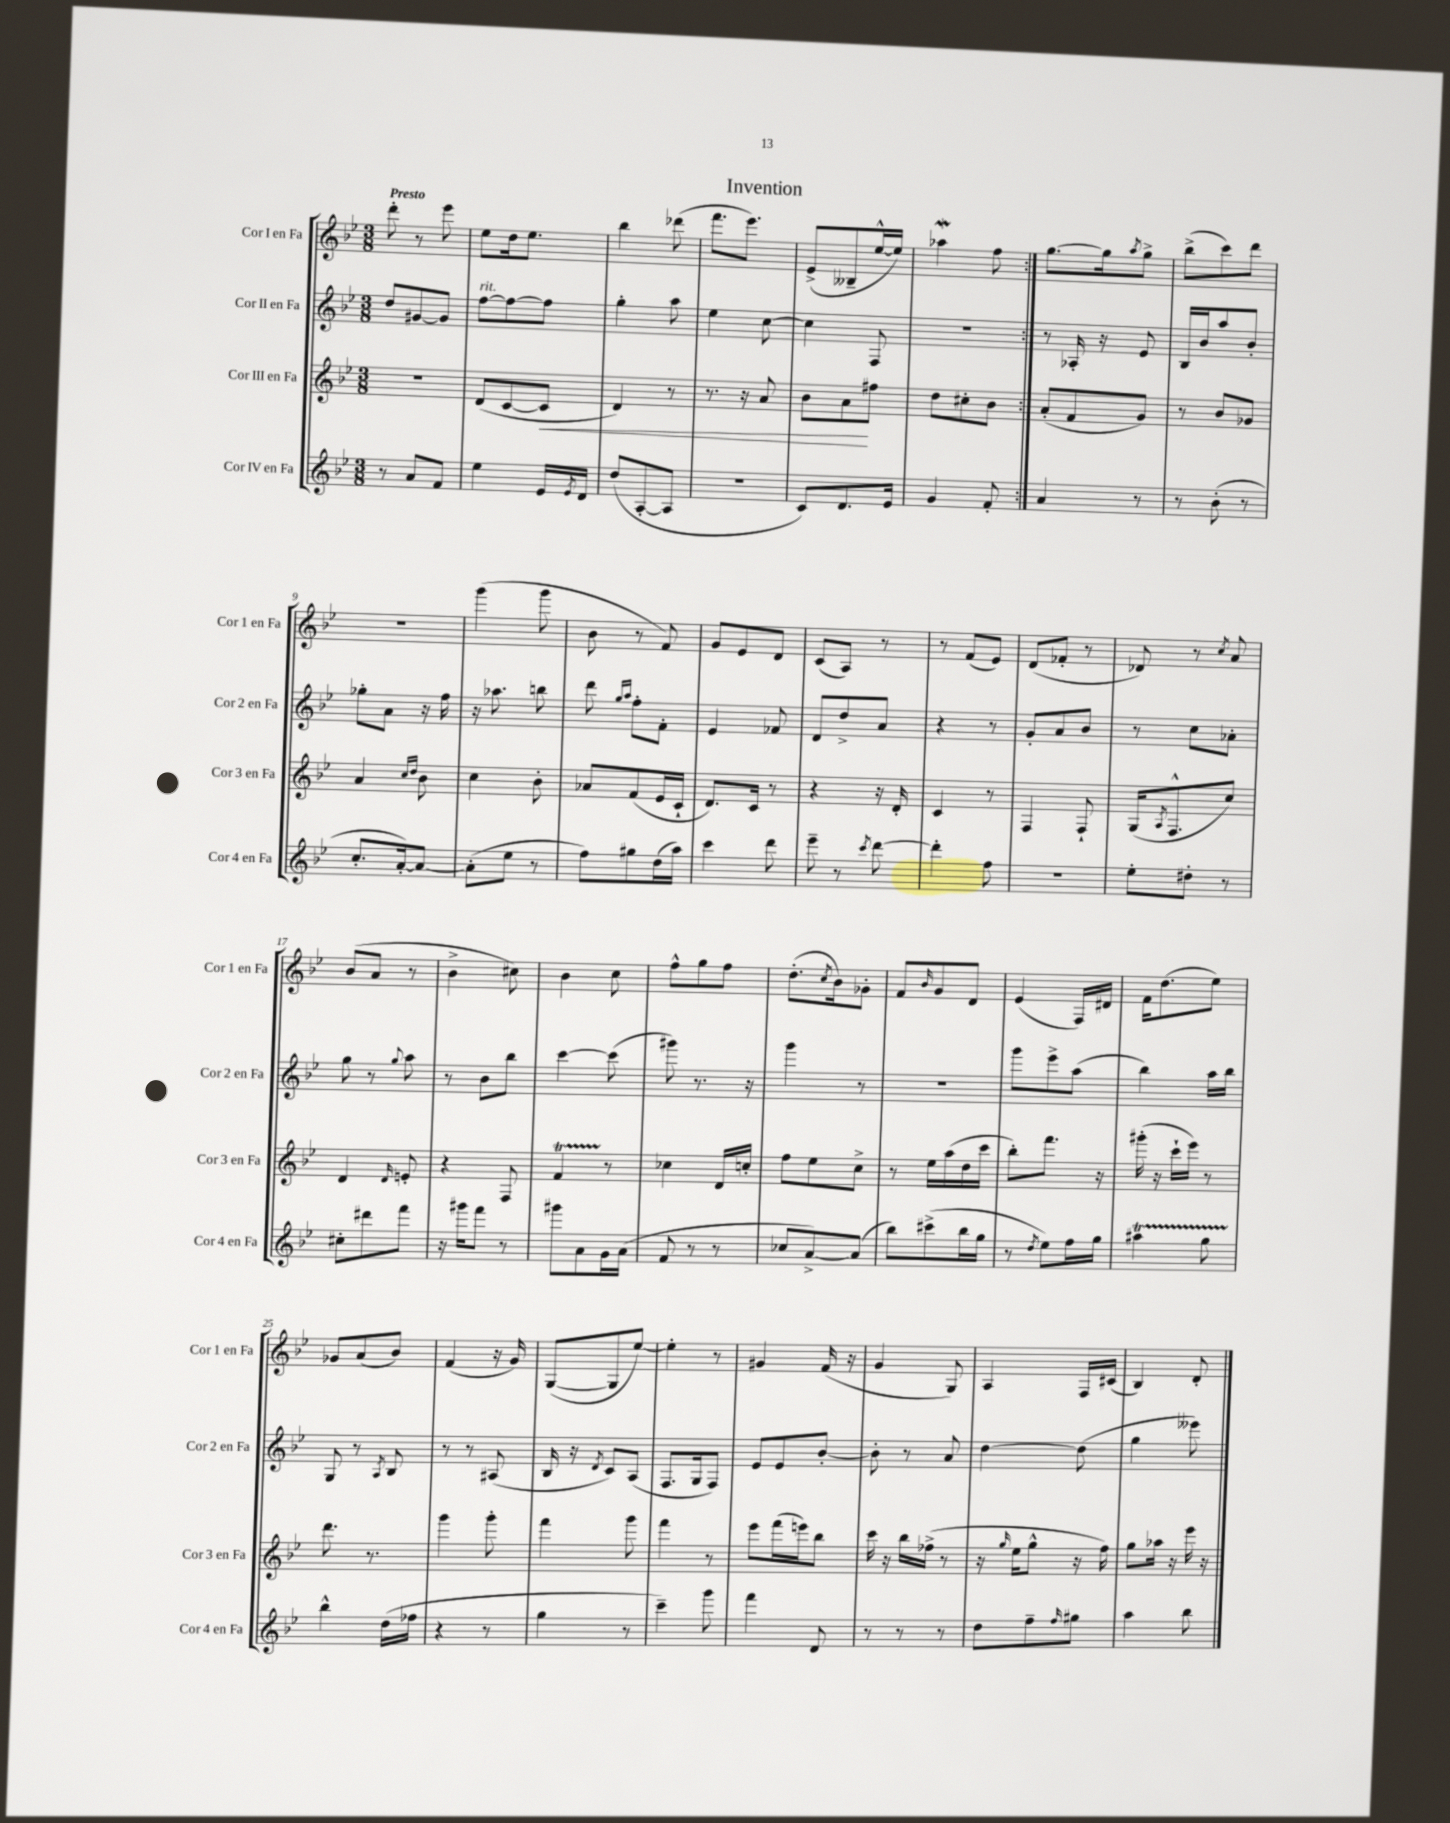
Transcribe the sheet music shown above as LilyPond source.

\header { title = "Invention" }
<<
\new StaffGroup <<
\new Staff = "s0" \with { instrumentName = "Cor I en Fa" shortInstrumentName = "Cor 1 en Fa" } {
    \clef treble \key bes \major \numericTimeSignature \time 3/8 \tempo "Presto"
    \repeat volta 2 { d'''8-. r8 ees'''8 |
    ees''8 d''16 ees''8. |
    bes''4 des'''8( |
    f'''8. ees'''8.) |
    ees'8->( beses8-- ees''16~-^ ees''16) |
    aes''4\mordent f''8 | }
    g''8.~ g''16 \acciaccatura { a''8 } g''8-> |
    bes''8->( c'''8) d'''8 |
    R4. |
    g'''4( g'''8 |
    bes'8 r8 f'8) |
    g'8 ees'8 d'8 |
    c'8( a8) r8 |
    r8 f'8( ees'8) |
    d'8( fes'8-. r8 |
    des'8) r8 \acciaccatura { c''8 } a'8 |
    bes'8( a'8 r8 |
    bes'4-> cis''8) |
    bes'4 c''8 |
    f''8-^ g''8 f''8 |
    d''8.-.( \acciaccatura { c''8 } bes'16) ges'8-. |
    f'8 \grace { bes'16 } g'8 d'8 |
    ees'4( f16) dis'16 |
    f'16 d''8.( ees''8) |
    ges'8 a'8( bes'8) |
    f'4( r16 g'16) |
    g8~( g8 ees''8~) |
    ees''4-. r8 |
    gis'4 f'16( r16 |
    g'4 g8) |
    a4 f16 cis'16( |
    bes4) d'8-. \bar "|." |
}
\new Staff = "s1" \with { instrumentName = "Cor II en Fa" shortInstrumentName = "Cor 2 en Fa" } {
    \clef treble \key bes \major \numericTimeSignature \time 3/8
    \repeat volta 2 { d''8 gis'8~ gis'8 |
    f''8~^\markup { \italic "rit." } f''8~ f''8 |
    g''4-. a''8 |
    ees''4 c''8~ |
    c''4 f8 |
    R4. | }
    r8 aes16-. r16 ees'8 |
    bes16 bes'16 a''8 bes'8-. |
    ges''8-. a'8 r16 f''16 |
    r16 aes''8. b''8 |
    d'''8 \grace { g''16 a''16 } f''8-. f'8-. |
    ees'4 fes'8 |
    d'8 d''8-> a'8 |
    r4 r8 |
    g'8-. a'8 bes'8 |
    r8 c''8 aes'8-. |
    g''8 r8 \appoggiatura { g''8 } a''8 |
    r8 bes'8 bes''8 |
    c'''4~ c'''8( |
    gis'''8) r8. r16 |
    g'''4 r8 |
    R4. |
    g'''8 ees'''8-> a''8( |
    bes''4) a''16 bes''16 |
    g8 r8 \acciaccatura { a8 } bes8 |
    r8 r8 ais8( |
    bes16 r16 \acciaccatura { d'8 } c'8) a8( |
    f8. g16 f8) |
    ees'8 ees'8 bes'8~-. |
    bes'8-. r8 a'8 |
    d''4~ d''8( |
    g''4 eeses'''8) \bar "|." |
}
\new Staff = "s2" \with { instrumentName = "Cor III en Fa" shortInstrumentName = "Cor 3 en Fa" } {
    \clef treble \key bes \major \numericTimeSignature \time 3/8
    \repeat volta 2 { R4. |
    d'8( c'8~ c'8\< |
    d'4) r8 |
    r8. r16 a'8 |
    bes'8 a'8\! fis''8 |
    d''8 cis''8-. bes'8 | }
    a'8-.( f'8 g'8) |
    r8 bes'8 ges'8 |
    a'4 \grace { c''16 d''16 } bes'8 |
    c''4 bes'8-. |
    aes'8 f'8( ees'16 c'16-! |
    d'8.) c'16 r8 |
    r4 r16 d'16-. |
    c'4 r8 |
    f4 f8-! |
    g16( \acciaccatura { a8 } f8.-^ c''8) |
    d'4 \grace { d'16 } e'8-. |
    r4 f8 |
    f'4\startTrillSpan r8\stopTrillSpan |
    ces''4 d'16 c''16-. |
    f''8 ees''8 c''8-> |
    r8 ees''16 a''16( d''16 c'''16 |
    bes''8-.) f'''8. r16 |
    gis'''16-.( r16 c'''16-! ees'''16) r8 |
    d'''8. r8. |
    g'''4 g'''8-. |
    f'''4 g'''8 |
    f'''4 r8 |
    ees'''8 f'''16( e'''16) bes''8 |
    c'''16 r16 bes''16 fes''16->( r8 |
    r16 \grace { g''16 } ees''16 g''8-^ r16 f''16) |
    g''8 aes''16 r16 ees'''16 r16 \bar "|." |
}
\new Staff = "s3" \with { instrumentName = "Cor IV en Fa" shortInstrumentName = "Cor 4 en Fa" } {
    \clef treble \key bes \major \numericTimeSignature \time 3/8
    \repeat volta 2 { r8 a'8 f'8 |
    ees''4 ees'16 \acciaccatura { ees'8 } d'16 |
    d''8( a8~-. a8 |
    R4. |
    c'8) d'8. ees'16 |
    g'4 f'8-. | }
    a'4 r8 |
    r8 bes'8-.( r8 |
    c''8.-. a'16~-.) a'8~ |
    a'8-.( ees''8 r8 |
    f''8) gis''8 d''16( a''16) |
    c'''4 d'''8 |
    ees'''8-- r8 \acciaccatura { c'''8 } d'''8~ |
    d'''4-. f''8 |
    R4. |
    ees''8-. dis''8-. r8 |
    cis''8-. dis'''8 f'''8 |
    r16 gis'''16 f'''8 r8 |
    gis'''8 a'8 g'16 a'16( |
    f'8 r8 r8 |
    ces''8 a'8~->) a'8( |
    bes''8) cis'''8->( bes''16 g''16 |
    r8 \acciaccatura { d''8 } ees''8) f''16 g''16 |
    ais''4\startTrillSpan g''8 |
    bes''4-^\stopTrillSpan d''16( fes''16 |
    r4 r8 |
    g''4 r8 |
    c'''4--) g'''8 |
    f'''4 d'8 |
    r8 r8 r8 |
    d''8 f''8-- \grace { f''16 } gis''8 |
    a''4 bes''8 \bar "|." |
}
>>
>>
